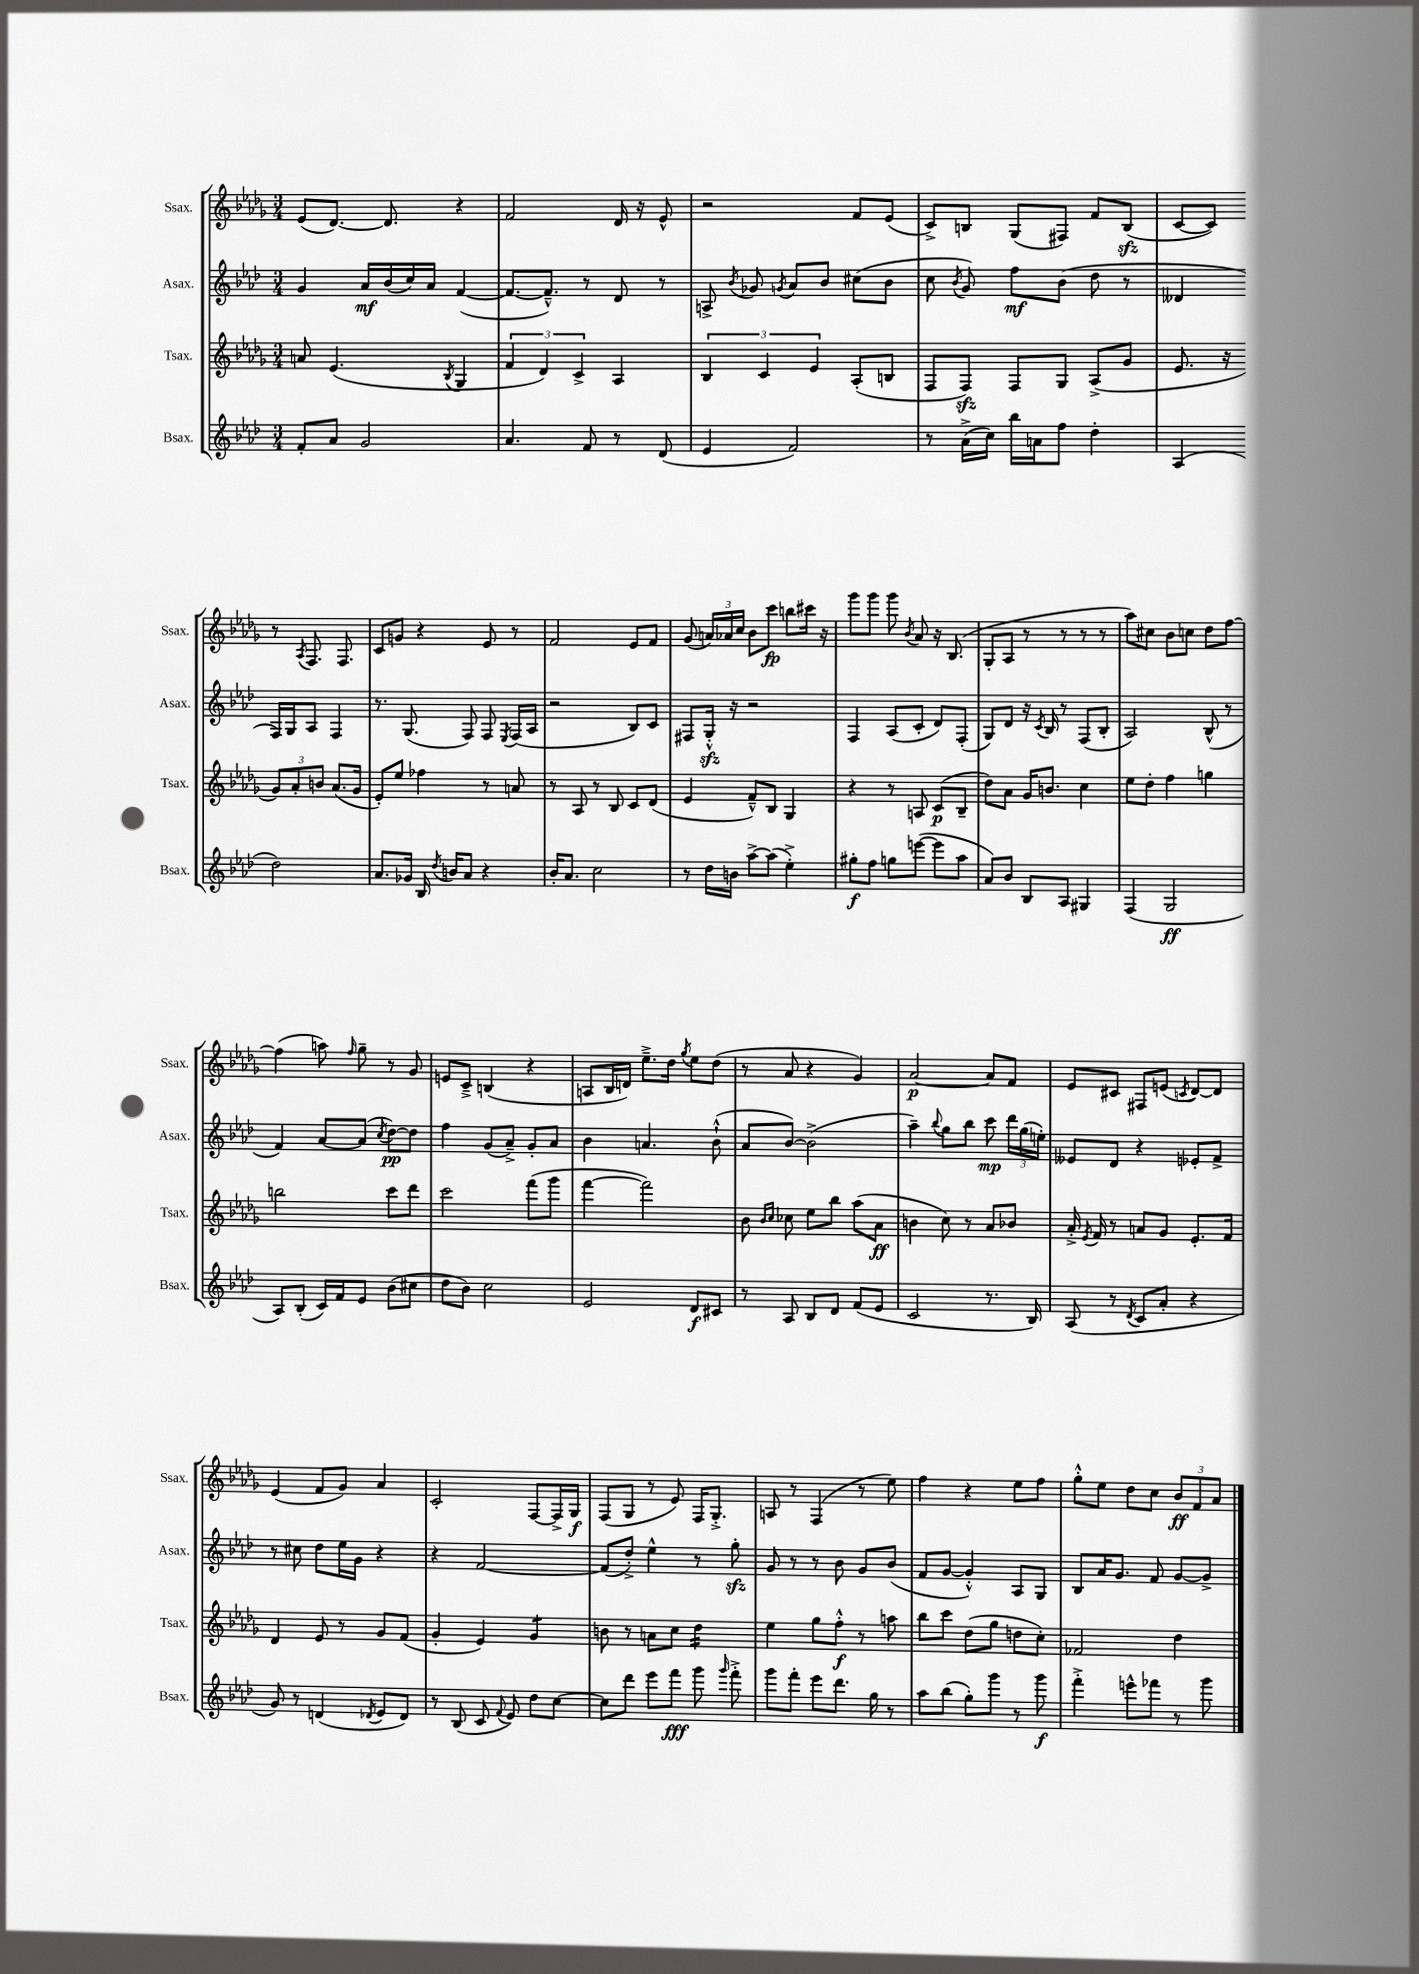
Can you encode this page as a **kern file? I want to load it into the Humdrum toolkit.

**kern	**kern	**kern	**kern
*staff4	*staff3	*staff2	*staff1
*clefG2	*clefG2	*clefG2	*clefG2
*k[b-e-a-d-]	*k[b-e-a-d-g-]	*k[b-e-a-d-]	*k[b-e-a-d-g-]
*M3/4	*M3/4	*M3/4	*M3/4
8f'/L	8a/	4g/	(8e-/L
8a-/J	(4.e-/	.	[8.d-/J)
2g/	.	16a-/LL	.
.	.	(16b-/	8.d-/]
.	.	16cc/)	.
.	.	16a-/JJ	.
.	8qB-/	.	.
.	4G-/	([4f/	4r
=	=	=	=
4.a-/	6f/	8.f/_L	2f/
.	6d-/)	.	.
.	.	8.f~^^/]J)	.
.	6c^/	.	.
8f/	.	8r	.
8r	4A-/	8d-/	16d-/
.	.	.	16r
(8d-/	.	8r	8e-^^/
=	=	=	=
4e-/	6B-/	8A^/	2r
.	.	8qb-/	.
.	.	8g-/	.
.	6c/	.	.
.	.	8qg/	.
2f/)	.	8a-/L	.
.	6e-/	.	.
.	.	8b-/J	.
.	(8A-'/L	(8cc#\L	8f/L
.	8B/J	8b-\J	(8e-/J
=	=	=	=
8r	8F/L	8cc\	8c^/L)
.	.	8qb-/	.
(16a-^\LL	8F/J)	8g/)	8B/J
16cc\JJ)	.	.	.
16bb-\LL	8F/L	8ff\L	(8G-/L
16a\J	.	.	.
8ff\J	8G-/J	(8b-\J	8F#/J)
4dd-'\	(8A-^/L	8dd-\	8f/L
.	8g-/J	8r	(8B/J
=	=	=	=
(4A-/	8.e-/	4d--/	[8c/L
.	.	.	8c/]J)
.	16r	.	.
2dd-\)	12g-/L)	16F/LL)	8r
.	.	16G/J	.
.	12a-'/	.	.
.	.	.	8qA-/
.	.	8A-/J	8.F/
.	12b/J	.	.
.	(8.a-/L	4F/	.
.	.	.	8.F/
.	16g-/Jk	.	.
=	=	=	=
8.a-/L	8e-'/L)	8.r	8c/L
.	8ee-/J	.	8g/J
16g-/Jk	.	(8.G/	.
16B-/	4ff-\	.	4r
8qdd-/	.	.	.
16b/LK	.	.	.
8a-/J	.	8F/)	.
4r	8r	8F/	8e-/
.	.	8qE-/	.
.	8a/	(16F/LL	8r
.	.	16A-/JJ	.
=	=	=	=
16b-'/LK	8r	2r	2f/
8.a-/J	.	.	.
.	8A-/	.	.
2cc\	8r	.	.
.	8B-/	.	.
.	8c/L	8B-/L)	8e-/L
.	(8d-/J	8c/J	8f/J
=	=	=	=
8r	4e-/	8F#/L	(8g-/
16dd-\LL	.	16G'^^/Jk	24a/LL)
.	.	.	24a-/
16b\JJ	.	16r	.
.	.	.	24cc/JJ
[8aa-^\L	8f~^^/L)	2r	8b-\L
(8aa-\]J	8B-/J	.	8ccc\J
4ee-'^\)	4G-/	.	8bb\L
.	.	.	16ccc#\Jk
.	.	.	16r
=	=	=	=
8gg#'\L	4r	4F/	8ggg-\L
8ff\J	.	.	8ggg-\J
8gg\L	8r	(8A-/L	8ggg-\
.	.	.	8qb-/
([8eee\J	8A/	8c'/J	8a-/
8eee\]L	(8c/L	8d-/L)	16r
.	.	.	(8.B-/
8aa-\J	8B-~/J	(8F'/J	.
=	=	=	=
8a-/L)	8dd-\L)	8G/L)	8G-'/L
8b-/J	8a-\J	8d-/J	8A-/J
8B-/L	16g-/LK	16r	8r
.	.	8qc/	.
.	8.b/J	16B-/	.
8A-/J	.	8r	8r
4G#/	4cc\	(8F/L	8r
.	.	8B-'/J	8r
=	=	=	=
(4F/	8ee-\L	2A-/)	8aa-\L)
.	8dd-'\J	.	8cc#\J
2G/	4ff\	.	8b-\L
.	.	.	8cc\J
.	4gg\	(8B-^^/	8dd-\L
.	.	8r	[8ff\J
=	=	=	=
8A-/L)	2bb\	4f/)	(4ff\]
(8B-'/J	.	.	.
16c/LL)	.	[8a-/L	8aa\)
16f/J	.	.	.
.	.	.	16qqff/
8e-/J	.	(8a-/]J	8gg-~\
.	.	8qcc/	.
(8b-\L	8ccc\L	[8dd-\L)	8r
8cc#\J	8ddd-\J	8dd-\]J	8g-/
=	=	=	=
8dd-\L	2ccc\	4ff\	8e/L
8b-\J)	.	.	8c~^/J
2cc\	.	(8g/L	(4B/
.	.	8a-~^/J)	.
.	(8fff\L	8g'/L	4r
.	8ggg-\J	8a-/J	.
=	=	=	=
2e-/	[4fff\	4b-\	8A/L
.	.	.	16B-/L
.	.	.	16d/JJ)
.	2fff\])	4.a/	8.ee-~^\L
.	.	.	16dd-\Jk
.	.	.	8qgg-/
8d-/L	.	.	8ee-\L
8c#/J	.	(8b-`^^\	(8dd-\J
=	=	=	=
8r	8b-\	8a-/L	8r
.	16qqb-/LL	.	.
.	16qqcc/JJ	.	.
8A-/	8cc-\	[8b-/J)	8a-/
8B-/L	8ee-\L	(2b-^\]	4r
8d-/J	8bb-\J	.	.
(8f/L	(8aa-\L	.	4g-/)
8e-/J	8a-\J	.	.
=	=	=	=
2c/	4b\	4aa-~\)	[2a-/
.	.	8qqbb-/	.
.	8cc\)	8gg\L	.
.	8r	8bb-\J	.
8.r	8a-/L	8ccc\	8a-/]L
.	8b-/J	24ddd-\LL	8f/J
.	.	(24gg\	.
16B-/)	.	.	.
.	.	24ee'\JJ)	.
=	=	=	=
(8A-/	16a-'^/	8e--/L	8e-/L
.	8qe-/	.	.
.	16f/	.	.
8r	8r	8d-/J	8c#/J
8qd-/	.	.	.
8c/L	8a/L	4r	8F#/L
8a-'/J	8g-/J	.	(8e/J
.	.	.	8qc/
4r	8.e-'/L	8e-'/L	[8d-/L)
.	.	8f^/J	8d-/]J
.	16f/Jk	.	.
=	=	=	=
8g/)	4d-/	8r	(4e-/
8r	.	8cc#\	.
(4d/	8e-/	8dd-\L	8f/L
.	8r	16ee-\L	8g-/J)
.	.	16g\JJ	.
8qd-/	.	.	.
8e-/L	8g-/L	4r	4a-/
8d-/J)	(8f/J	.	.
=	=	=	=
8r	4g-'/	4r	2c'/
(8B-/	.	.	.
8c/	4e-/)	[2f/	.
8qqf/	.	.	.
8e-/)	.	.	.
8dd-\L	4g-/	.	[8F/L
[8cc\J	.	.	16F^/]L
.	.	.	16G-/JJ
=	=	=	=
8cc\]L	8b\	(8f/]L	(8F/L
8ddd-\J	8r	8dd-'^/J)	8G-/J
8eee-\L	8a\L	4ee-^^\	8r
8fff\J	8cc\J	.	8e-/)
8ggg\	4dd-\	8r	16F/LK
.	.	.	8.G-'^/J
16qqggg/	.	.	.
8fff'^\	.	8gg'\	.
=	=	=	=
8ggg\L	4ee-\	8g/	8A/
8fff'\J	.	8r	8r
8eee-\L	8gg-\L	8r	(4F/
8.ddd-\J	8ff'^^\J	8b-\	.
.	8r	8g/L	8r
16gg\	.	.	.
8r	8aa\	(8b-/J	8ee-\)
=	=	=	=
8aa-\L	8bb-\L	8f/L	4ff\
(8bb-\J	8ccc\J	[8g/J	.
8gg'\L)	(8dd-\L	4g'^^/])	4r
8ggg\J	8gg-\J	.	.
8r	8dd\L	8A-/L	8ee-\L
8ggg\	8cc'\J)	8G/J	8ff\J
=	=	=	=
4fff'^\	2f-/	8B-/L	8gg-'^^\L
.	.	16a-/K	8ee-\J
.	.	8.g/J	.
8eee^^\L	.	.	8dd-\L
8fff-\J	.	8f/	8cc\J
8r	4dd-\	[8g/L	12b-/L
.	.	.	12f/
8ggg\	.	8g^/]J	.
.	.	.	12a-/J
==	==	==	==
*-	*-	*-	*-
